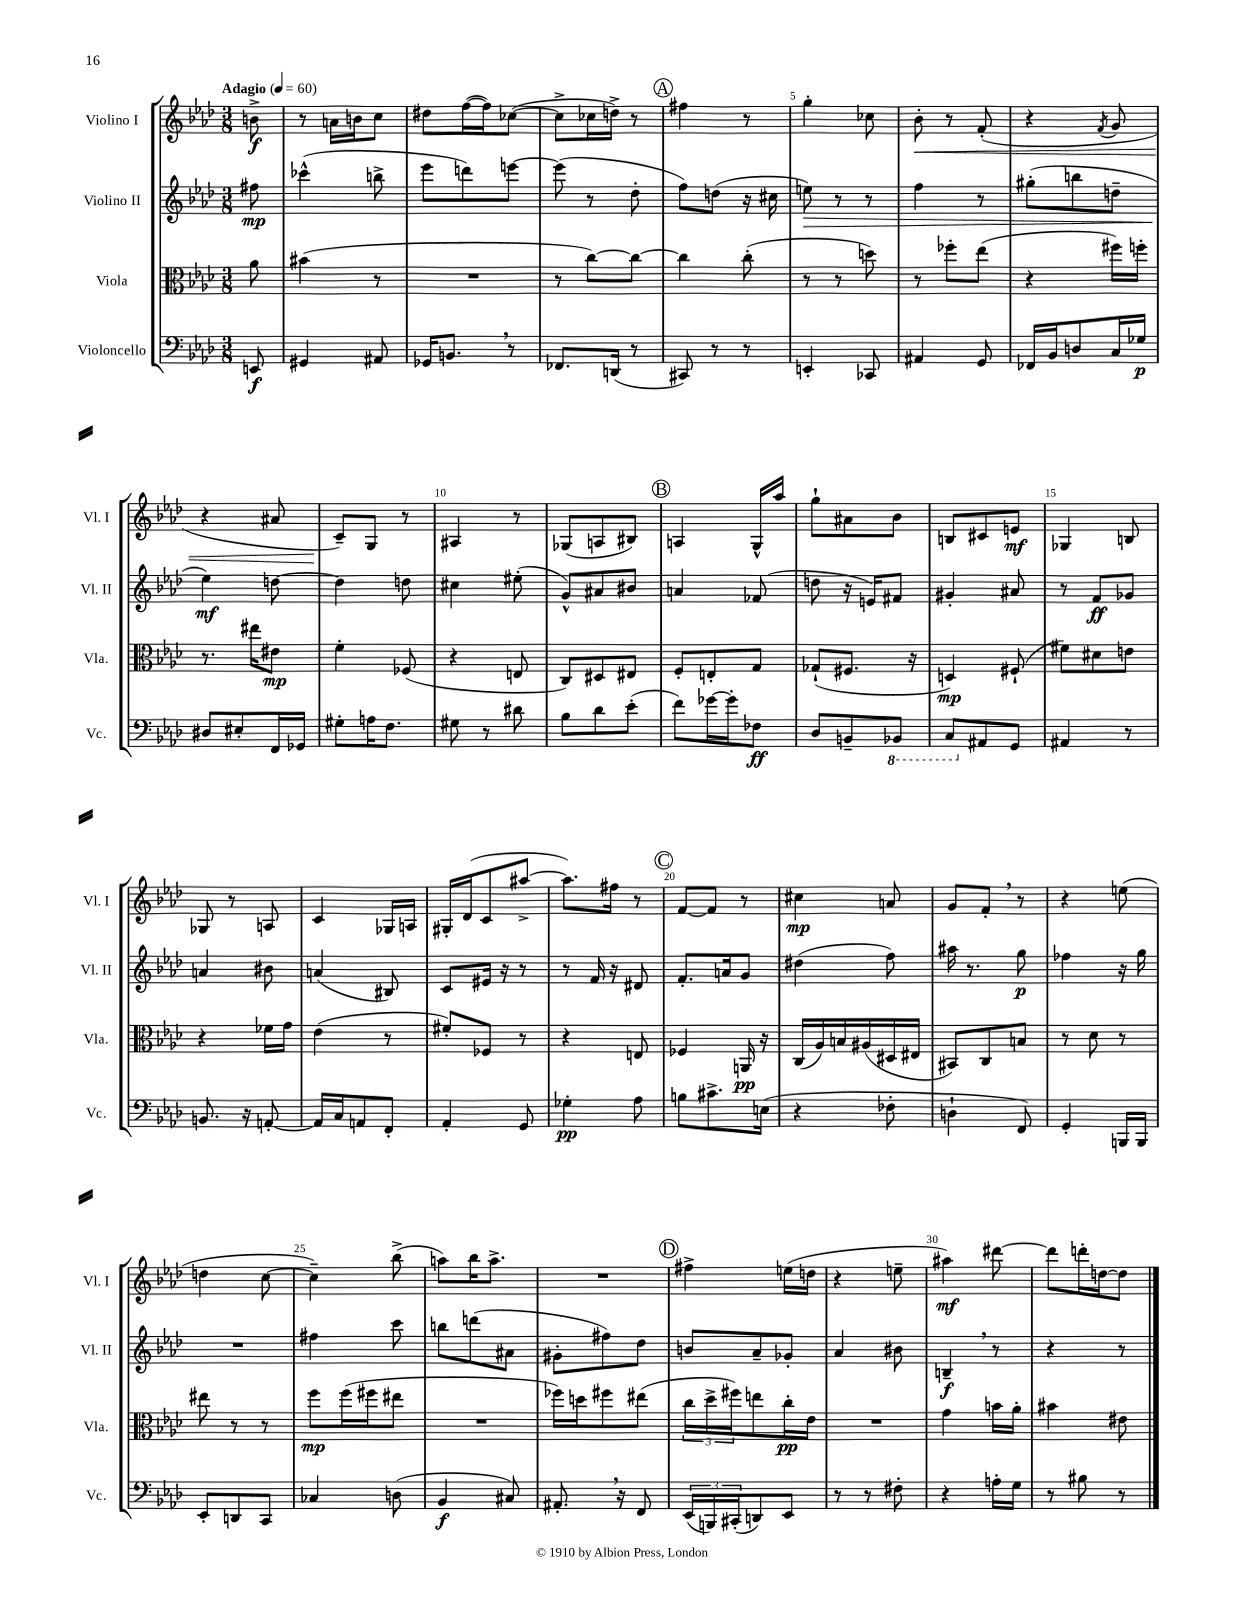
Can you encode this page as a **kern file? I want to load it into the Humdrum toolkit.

**kern	**dynam	**kern	**dynam	**kern	**dynam	**kern	**dynam
*part4	*part4	*part3	*part3	*part2	*part2	*part1	*part1
*staff4	*staff4	*staff3	*staff3	*staff2	*staff2	*staff1	*staff1
*I"Violoncello	*	*I"Viola	*	*I"Violino II	*	*I"Violino I	*
*I'Vc.	*	*I'Vla.	*	*I'Vl. II	*	*I'Vl. I	*
*clefF4	*	*clefC3	*	*clefG2	*	*clefG2	*
*k[b-e-a-d-]	*	*k[b-e-a-d-]	*	*k[b-e-a-d-]	*	*k[b-e-a-d-]	*
*M3/8	*	*M3/8	*	*M3/8	*	*M3/8	*
*MM60	*	*MM60	*	*MM60	*	*MM60	*
=	=	=	=	=	=	=	=
!	!	!	!	!	!	!LO:TX:a:B:t=Adagio	!
8EEn/	f	8a-\	.	8ff#X\	mp	8bn^\	f
=1	=1	=1	=1	=1	=1	=1	=1
4GG#X/	.	(4b#X\	.	(4ccc-X^^\	.	8r	.
.	.	.	.	.	.	16an\LL	.
.	.	.	.	.	.	16bn\J	.
8AA#X/	.	8r	.	8bbn^\	.	8cc\J	.
=2	=2	=2	=2	=2	=2	=2	=2
16GG-X/KL	.	4.r	.	8eee-\L	.	8dd#X\L	.
8.BBn,/J	.	.	.	.	.	.	.
.	.	.	.	8dddn\)	.	([16ff\L	.
.	.	.	.	.	.	16ff\J])	.
8r	.	.	.	[8eeen\J	.	([8cc-X\J	.
=3	=3	=3	=3	=3	=3	=3	=3
8.FF-X/L	.	8r	.	(8eee\]	.	8cc-^\L]	.
.	.	[8cc\L)	.	8r	.	16cc-X\L	.
(16DDn/Jk	.	.	.	.	.	16ddn^\JJ)	.
8r	.	8cc\J_	.	8dd-'\	.	8r	.
!!LO:REH:place=s1:t=A
=4	=4	=4	=4	=4	=4	=4	=4
8CC#X/)	.	4cc\]	.	8ff\L)	.	4ff#X\	.
8r	.	.	.	(8ddn\J	.	.	.
8r	.	(8cc'\	.	16r	.	8r	.
.	.	.	.	16cc#X\	.	.	.
=5	=5	=5	=5	=5	=5	=5	=5
!	!	!	!	!	!LO:HP:b	!	!
4EEn'/	.	8r	.	8een\)	>	4gg'\	.
.	.	8r	.	8r	.	.	.
8CC-X/	.	8ddn\)	.	8r	.	8cc-X\	.
=6	=6	=6	=6	=6	=6	=6	=6
!	!	!	!	!	!	!	!LO:HP:b
4AA#X/	.	8r	.	4ff\	.	8b-'\	<
.	.	8ff-X'\L	.	.	.	8r	.
8GG/	.	(8ee-\J	.	8r	.	(8f'/	.
=7	=7	=7	=7	=7	=7	=7	=7
16FF-X/LL	.	4r	.	(8gg#X'\L	.	4r	.
16BB-/J	.	.	.	.	.	.	.
8Dn/	.	.	.	8bbn\	.	.	.
.	.	.	.	.	.	8qf/	.
16C/L	.	16ff#X\LL)	.	8ddn~\J	.	8g/	.
16G-X/JJ	p	16ffn'\JJ	.	.	.	.	.
!!LO:LB:g=z
=8	=8	=8	=8	=8	=8	=8	=8
8D#X/L	.	8.r	.	4ee-\)	mf	4r	.
8E#X'/	.	.	.	.	.	.	.
.	.	16ee#X\KL	.	.	.	.	.
16FF/L	.	8e#X\J	mp	[8ddn\	]	8a#X/	.
16GG-X/JJ	.	.	.	.	.	.	.
=9	=9	=9	=9	=9	=9	=9	=9
8G#X'\L	.	4f'\	.	4dd\]	.	8c~/L)	.
16An\K	.	.	.	.	.	8G/J	[
8.F\J	.	.	.	.	.	.	.
.	.	(8F-X/	.	8ddn\	.	8r	.
=10	=10	=10	=10	=10	=10	=10	=10
8G#X\	.	4r	.	4cc#X\	.	4A#X/	.
8r	.	.	.	.	.	.	.
8d#X\	.	8En/	.	(8ee#X'\	.	8r	.
=11	=11	=11	=11	=11	=11	=11	=11
8B-\L	.	8C/L)	.	8g^^/L)	.	(8G-X/L	.
8d-\	.	8D#X/	.	8a#X/	.	8An/	.
(8e-'\J	.	8E#X/J	.	8b#X/J	.	8B#X/J)	.
!!LO:REH:place=s1:t=B
=12	=12	=12	=12	=12	=12	=12	=12
8f\L)	.	8F'/L	.	4an/	.	4An/	.
[16g-X\L	.	8En'/	.	.	.	.	.
16g-'\J]	.	.	.	.	.	.	.
8F-X\J	ff	8G/J	.	(8f-X/	.	16G^^/LL	.
.	.	.	.	.	.	16aa-/JJ	.
=13	=13	=13	=13	=13	=13	=13	=13
8D-/L	.	(8G-X`/L	.	8ddn\	.	8gg`\L	.
8BBn~/	.	8.F#X/J	.	16r	.	8a#X\	.
.	.	.	.	16en/KL)	.	.	.
*8ba	*	*	*	*	*	*	*
8BBB-X/J	.	.	.	8f#X/J	.	8b-\J	.
.	.	16r	.	.	.	.	.
=14	=14	=14	=14	=14	=14	=14	=14
8CC/L	.	4Dn/)	mp	4g#X'/	.	8Bn/L	.
*X8ba	*	*	*	*	*	*	*
8AA#X/	.	.	.	.	.	8c#X/	.
8GG/J	.	(8F#X`/	.	8a#X/	.	8en/J	mf
=15	=15	=15	=15	=15	=15	=15	=15
4AA#X/	.	8f#X\L)	.	8r	.	4G-X/	.
.	.	8d#X\	.	8f/L	ff	.	.
8r	.	8en\J	.	8g-X/J	.	8Bn/	.
!!LO:LB:g=z
=16	=16	=16	=16	=16	=16	=16	=16
8.BBn/	.	4r	.	4an/	.	8G-X/	.
.	.	.	.	.	.	8r	.
16r	.	.	.	.	.	.	.
[8AAn'/	.	16f-X\LL	.	8b#X\	.	8An/	.
.	.	16g\JJ	.	.	.	.	.
=17	=17	=17	=17	=17	=17	=17	=17
16AA/LL]	.	(4e-\	.	(4an/	.	4c/	.
16C/J	.	.	.	.	.	.	.
8AAn/	.	.	.	.	.	.	.
8FF'/J	.	8r	.	8B#X/)	.	16G-X/LL	.
.	.	.	.	.	.	16An/JJ	.
=18	=18	=18	=18	=18	=18	=18	=18
4AA-'/	.	8f#X'/L)	.	8c/L	.	16G#X'/LL	.
.	.	.	.	.	.	(16d-/J	.
.	.	8F-X/J	.	16e#X/Jk	.	8c/	.
.	.	.	.	16r	.	.	.
8GG/	.	8r	.	8r	.	[8aa#X^/J	.
=19	=19	=19	=19	=19	=19	=19	=19
4G-X'\	pp	4r	.	8r	.	8.aa#\L])	.
.	.	.	.	16f/	.	.	.
.	.	.	.	16r	.	16ff#X\Jk	.
8A-\	.	8En/	.	8d#X/	.	8r	.
!!LO:REH:place=s1:t=C
=20	=20	=20	=20	=20	=20	=20	=20
8Bn\L	.	4F-X/	.	8.f'/L	.	[8f/L	.
8.c#X^\	.	.	.	.	.	8f/J]	.
.	.	.	.	16an/k	.	.	.
.	.	16AAn/	pp	8g/J	.	8r	.
(16En\Jk	.	16r	.	.	.	.	.
=21	=21	=21	=21	=21	=21	=21	=21
4r	.	(16C/LL	.	(4dd#X\	.	4cc#X\	mp
.	.	16A-/)	.	.	.	.	.
.	.	16Bn/	.	.	.	.	.
.	.	(16A#X/	.	.	.	.	.
8F-X'\	.	16D#X/	.	8ff\)	.	8an/	.
.	.	16E#X/JJ	.	.	.	.	.
=22	=22	=22	=22	=22	=22	=22	=22
4Dn`\	.	8BB#X/L)	.	16aa#X\	.	8g/L	.
.	.	.	.	8.r	.	.	.
.	.	8C/	.	.	.	8f',/J	.
8FF/)	.	8Bn/J	.	8gg\	p	8r	.
=23	=23	=23	=23	=23	=23	=23	=23
4GG'/	.	8r	.	4ff-X\	.	4r	.
.	.	8d-\	.	.	.	.	.
16BBBn/LL	.	8r	.	16r	.	(8een\	.
16BBB/JJ	.	.	.	16gg\	.	.	.
!!LO:LB:g=z
=24	=24	=24	=24	=24	=24	=24	=24
8EE-'/L	.	8ee#X\	.	4.r	.	4ddn\	.
8DDn/	.	8r	.	.	.	.	.
8CC/J	.	8r	.	.	.	[8cc\	.
=25	=25	=25	=25	=25	=25	=25	=25
4C-X/	.	8ff\L	mp	4ff#X\	.	4cc~\])	.
.	.	(16ff\L	.	.	.	.	.
.	.	16ff#X\J	.	.	.	.	.
(8Dn\	.	8ee#X\J	.	8ccc\	.	(8bb-^\	.
=26	=26	=26	=26	=26	=26	=26	=26
4BB-/	f	4.r	.	8bbn\L	.	8aan\L)	.
.	.	.	.	(8dddn\	.	16bb-\K	.
.	.	.	.	.	.	8.aa^\J	.
8C#X/)	.	.	.	8a#X\J	.	.	.
=27	=27	=27	=27	=27	=27	=27	=27
8.AA#X',/	.	16ff-X\LL)	.	8g#X'\L	.	4.r	.
.	.	16ddn\J	.	.	.	.	.
.	.	8ff#X\	.	8ff#X\)	.	.	.
16r	.	.	.	.	.	.	.
8FF/	.	(8ee#X\J	.	8dd-\J	.	.	.
!!LO:REH:place=s1:t=D
=28	=28	=28	=28	=28	=28	=28	=28
(24EE-/LL	.	24cc\LL	.	8bn/L	.	4ff#X^\	.
24BBBn/)	.	24dd-^\	.	.	.	.	.
(24CC#X'/J	.	24ff#X\J)	.	.	.	.	.
8DDn/)	.	8een\	.	8a-~/	.	.	.
8EE-/J	.	16cc'\L	pp	8g-X'/J	.	(16een\LL	.
.	.	16e-\JJ	.	.	.	16ddn\JJ	.
=29	=29	=29	=29	=29	=29	=29	=29
8r	.	4.r	.	4a-/	.	4r	.
8r	.	.	.	.	.	.	.
8F#X'\	.	.	.	8b#X\	.	8een~\	.
=30	=30	=30	=30	=30	=30	=30	=30
4r	.	4g\	.	4Bn~,/	f	4aa#X\)	mf
16An'\LL	.	16bn\LL	.	8r	.	[8ddd#X\	.
16G\JJ	.	16a-'\JJ	.	.	.	.	.
=31	=31	=31	=31	=31	=31	=31	=31
8r	.	4b#X\	.	4r	.	8ddd#\L]	.
8B#X\	.	.	.	.	.	16dddn'\L	.
.	.	.	.	.	.	[16ddn\J	.
8r	.	8e#X\	.	8r	.	8dd\J]	.
==	==	==	==	==	==	==	==
*-	*-	*-	*-	*-	*-	*-	*-
